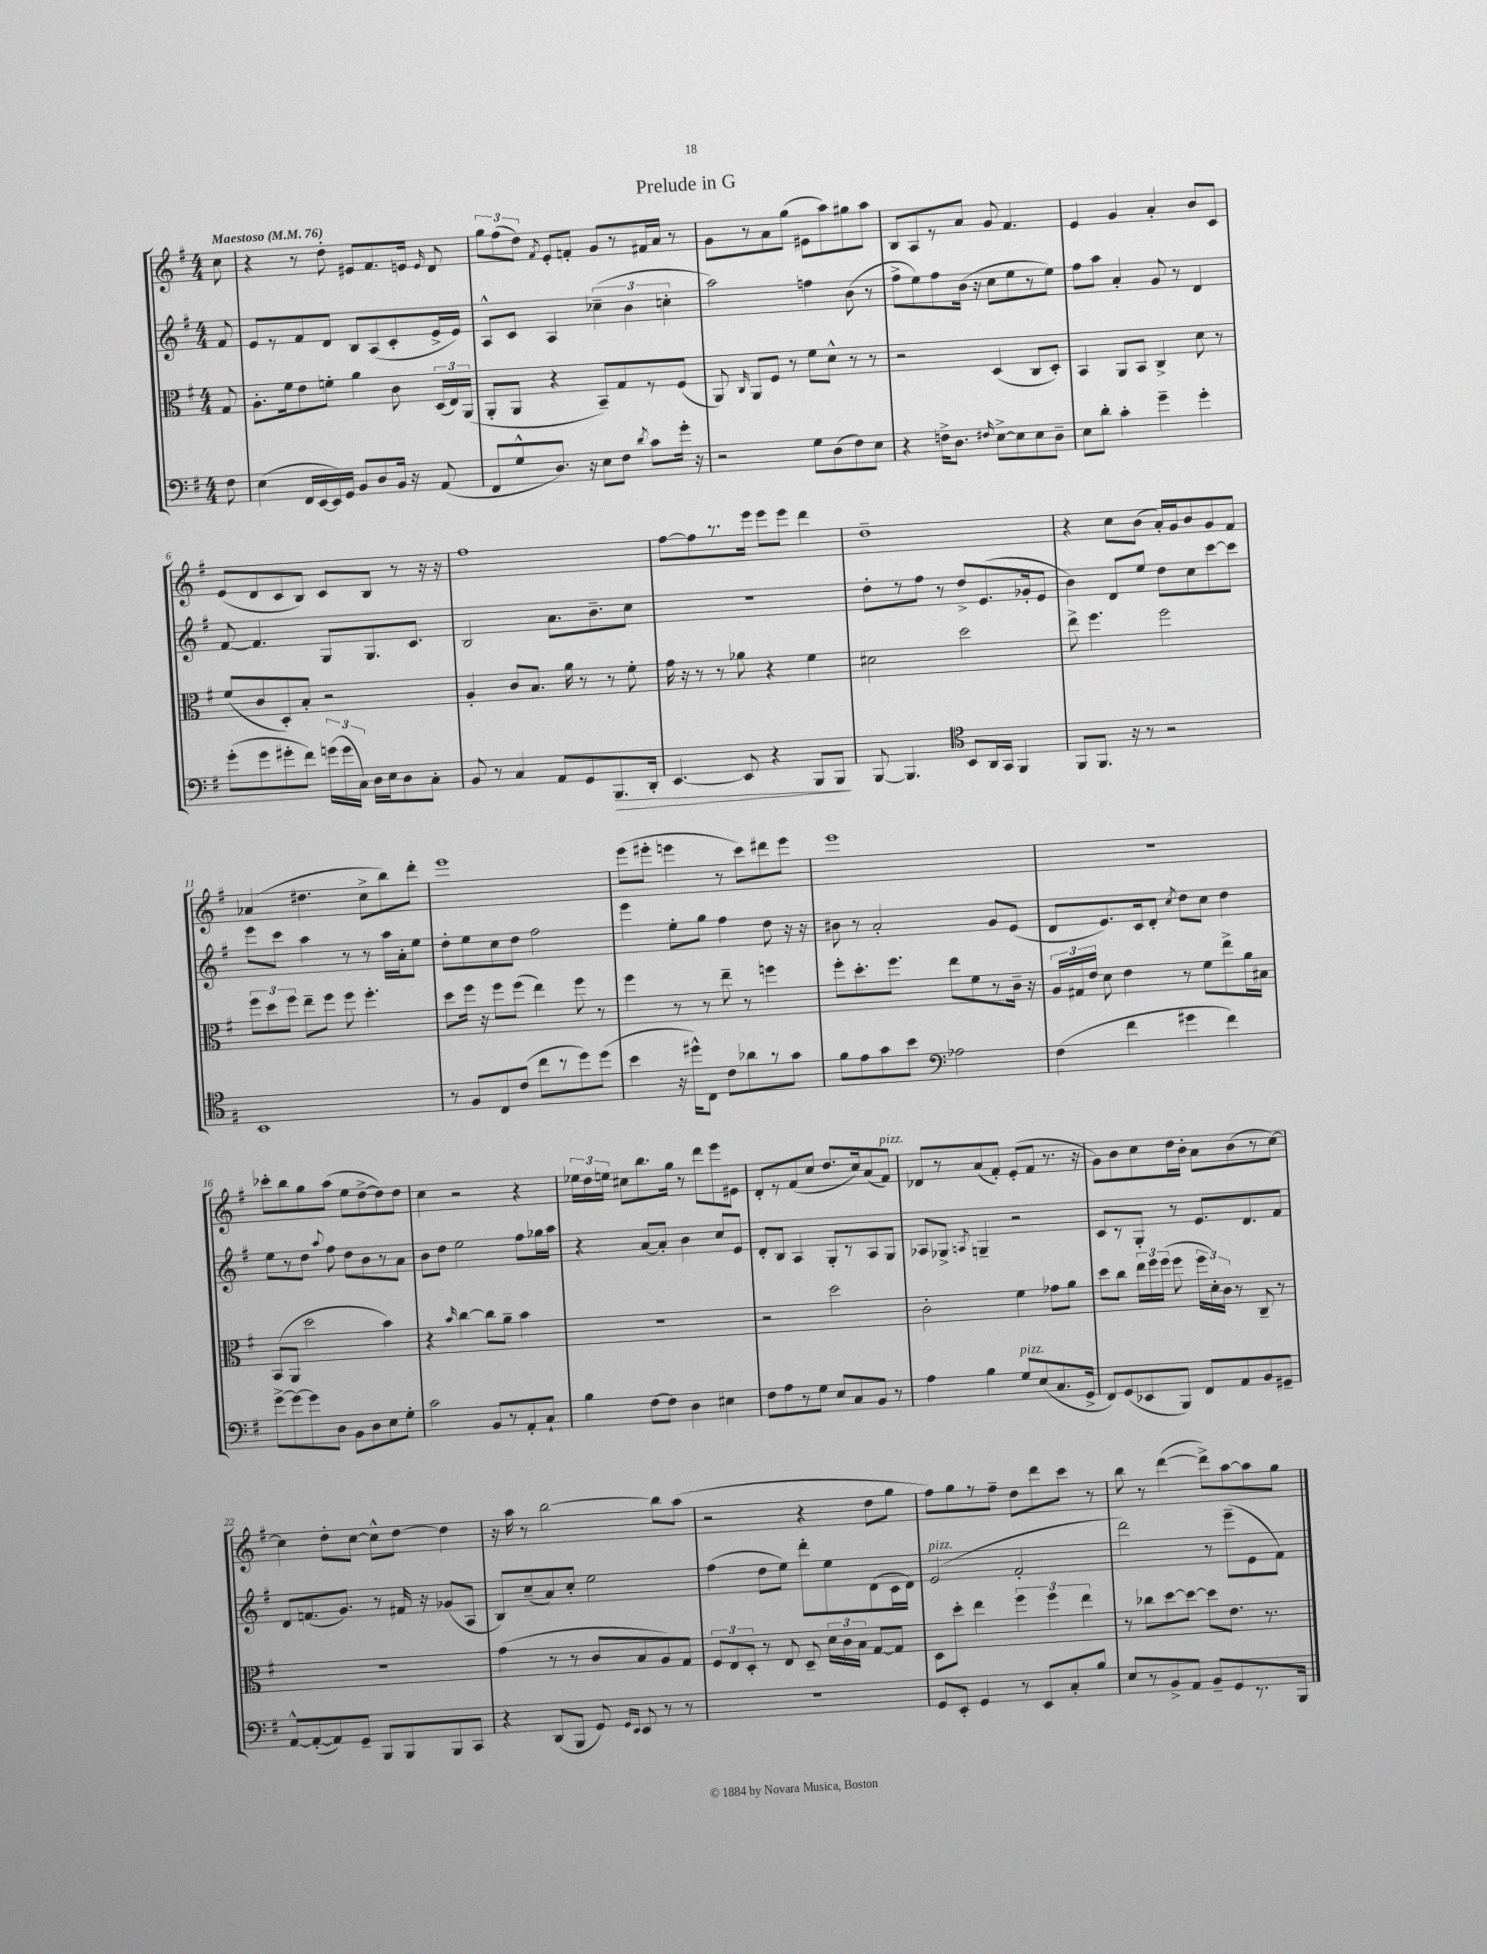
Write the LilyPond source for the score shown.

\header { title = "Prelude in G" }
<<
\new StaffGroup <<
\new Staff = "s0" {
    \clef treble \key g \major \numericTimeSignature \time 4/4 \partial 8 \tempo "Maestoso" 4 = 76
    \autoBeamOff c''8 |
    r4 r8 d''8-. eis'8[ fis'8. e'16] \grace { e'16 } d'8 |
    \tuplet 3/2 { g''8[ fis''8( d''8]) } \acciaccatura { fis'8 } e'8[-. f'8]-. g'8[ r8 fis'16 a'16] r8 |
    g'8[ r8 a'8 g''8]( eis'8[ a''8) gis''8 a''8] |
    b8[ a8 r8 a'8] g'8 fis'4. |
    e'4 g'4 a'4-. b'8[ c'8] |
    e'8[( d'8 c'8 b8]) c'8[ b8] r8 r16 r16 |
    fis''1 |
    fis''8[~ fis''8 r8. e'''16] e'''8[ e'''8] d'''4 |
    d''1-- |
    r4 c''8[ b'8]( a'16[-.) g'16 b'8 g'8 fis'8] |
    aes'4( dis''4. c''8[-> b''8) d'''8]-. |
    e'''1 |
    e'''8[( eis'''8]-. e'''4 r8 c'''8[) dis'''8 e'''8] |
    e'''1 |
    R1 |
    ces'''8[-. b''8 g''8 a''8]( e''8[ d''8~-> d''8) d''8] |
    c''4 r2 r4 |
    \tuplet 3/2 { ees''16[ d''16 e''16] } cis''8[ b''8. g''16] r8 d'''8[ e'''8 eis'8] |
    d'8[-. r8 fis'8( c''8] d''8.[ c''16) a'8( fis'8]^\markup { \italic "pizz." }) |
    des'8[ r8 a'8( fis'8]-.) e'8[-.( fis'8] r8. r16 |
    g'8[) b'8 c''8 d''16 b'16]-. a'8[ b'8( r8 c''8]~) |
    c''4 d''8[-. c''8]~ c''8[-^ d''8]~ d''4 |
    r16 a''16 r8 b''2~ b''8[ a''8]( |
    r2 r4 d''8[ g''8] |
    fis''8[) g''8 r8 fis''8]-- d''8[ d'''8 c'''8] r8 |
    b''8 r8 d'''4~( d'''8[->) a''8~ a''8 g''8] \bar "|." |
}
\new Staff = "s1" {
    \clef treble \key g \major \numericTimeSignature \time 4/4 \partial 8
    \autoBeamOff fis'8 |
    e'8[ r8 fis'8 d'8] b8[ a8( c'8-. e'16-> e'16]) |
    a8[-^ c'8] a4 \tuplet 3/2 { ces''4--( b'4 c''4-. } |
    a''2) f''4 b'8( r8 |
    fis''8[-> e''8) fis''8 b'16]( r16 c''8[ e''8 r8 e''8]) |
    fis''8[ a''8] a'4-. g'8 r8 d'4 |
    fis'8~ fis'4. g8[ g8. c'8.] |
    b2 a'8.[ b'8.-- c''8] |
    R1 |
    d''8[-. r8 fis''8] r8 d''8[-> e'8.( ges'16-. e'8] |
    b'4) d'8[ e''8] d''8[ c''8 c'''8~ c'''8] |
    e'''8[ c'''8] a''4 r8 r8 a''16[ a'16-. e''8] |
    d''8[-. e''8 c''8 d''8] fis''2 |
    e'''4 e''8[-. g''8] fis''4 d''8 r16 r16 |
    bis'8 r8 a'2-. g'8[ e'8]( |
    d'8[ e'8.) c'16 d'8]-. \acciaccatura { c''8 } d''8[ c''8] d''4 |
    e''8[ r8 d''8] \appoggiatura { a''8 } fis''8 d''8[ b'8 r8 a'8] |
    b'8[ d''8] e''2 fis''8[ ges''16 a''16] |
    r4 a'8[~ a'8]-. b'4 c''8[ e'8] |
    d'8[-. b8] a4 g8[-. r8 a8 g8] |
    aes8[ ges8]-> \acciaccatura { a8 } g4-- r2 |
    c'8[ r8 g8]-. r8 e'8.[ d'8. fis'8] |
    d'8[ f'8.( g'8.]) r8 fis'16 r16 ges'8[( a8] |
    b8[) c''8--( a'8) c''8]-. e''2 |
    fis''4( d''8[ e''8]) d'''8[-. e''8 d'8( c'16 d'16]) |
    e'2^\markup { \italic "pizz." }( fis'2-. |
    d'''2) r8 e'''8[--( e'8 fis'8]) \bar "|." |
}
\new Staff = "s2" {
    \clef alto \key g \major \numericTimeSignature \time 4/4 \partial 8
    \autoBeamOff g8 |
    a8.[-. fis'16 e'8 f'8]-. a'4 c'8 \tuplet 3/2 { d16[( e16) a,16]( } |
    a,8[-. a,8] r4 b,8[--) g8 r8 fis8]( |
    a,8) \grace { c16 } a,8[ fis8] r8 fis'8[ d'8]-^ r8 r8 |
    r2 d4( c8[ d8]-.) |
    b,4 a,8[ b,8] c4-> d'8 r8 |
    fis'8[( c'8 d8-.) b8]-. r2 |
    a4-. c'8[ b8.] a'16 r8 r8 fis'8-. |
    g'16 r16 r8 r8 aes'8 r4 fis'4 |
    dis'2 d''2 |
    e''8-> fis''4. fis''2 |
    \tuplet 3/2 { fis''8[ d''8 fis''8] } e''8[-- fis''8] fis''8 fis''4.-. |
    d''8[ fis''16] r16 fis''8[ fis''8]( e''4) fis''8 r8 |
    fis''4 r8 r8 e''8-- r8 f''4 |
    fis''8[-. d''8.-. fis''8.] e''8[ fis'8 r8 c'16]-- r16 |
    \tuplet 3/2 { a16[ gis16 e'16] } d'8 e'4 r8 fis'8[ e''8-> a'16 bis16] |
    b,8[( a,8] d''2 b'4) |
    r4 \grace { b'16 } c''4~ c''8[ a'8]-- b'4 |
    R1 |
    r2 d''2 |
    c'2-. fis'4 ges'8[ a'8] |
    d''8[ c''8] \tuplet 3/2 { e''16[ fis''16 fis''16]( } fis''8 \tuplet 3/2 { fis''16[ d'16-.) c'16] } r8 c8-- r8 |
    R1 |
    g'4( r8 r8 c'8[ b8 a8) g8] |
    \tuplet 3/2 { fis8[ e8 d8]-. } r8 e8 d8-- \tuplet 3/2 { d'16[ c'16 b16] } g8[~ g8] |
    d8[ d''8]-. e''4 \tuplet 3/2 { fis''4 fis''4 e''4 } |
    r8 ces''8[ d''8~ d''8]~ d''8[ e'8.] r8. \bar "|." |
}
\new Staff = "s3" {
    \clef bass \key g \major \numericTimeSignature \time 4/4 \partial 8
    \autoBeamOff fis8 |
    e4( fis,16[ e,16~ e,16) g,16] b,8[ d8 b,16] r16 a,8( |
    fis,8[ g8-^ d8.]) r16 e8[ fis8] \acciaccatura { d'8 } c'8[ g'16]-. r16 |
    r2 g8[ d8( fis8) e8] |
    r4 f16[-> d8.] \grace { fis16 } e8[~-> e8 e8 d8]-- |
    e8[ d'8]-. c'4-. g'4-- g'4-. |
    g'8[-.( g'8 gis'8-. fis'8]) \tuplet 3/2 { g'16[( g'16 c16]) } d16[ e16 d8 c8]-. |
    b,8 r8 c4 a,8[ g,8 b,,8.\> d,16]-. |
    e,4.~ e,8 r4 b,,8[ b,,8]\! |
    b,,8~ b,,4. \clef tenor b,8[ a,16 g,16] fis,4 |
    fis,8[ fis,8.] r16 r8 r2 |
    b,1 |
    r8 fis8[ c8 c'8]( c''8[ r8 d''8) d''8]( |
    b'4 r16 dis''16[-^) c8] c'8[ aes'8 r8 g'8] |
    fis'8[ e'8 g'8 b'8] \clef bass aes2 |
    fis4( fis'4 gis'4 fis'4) |
    g'8[~-> g'8~ g'8 d8] b,8[ d8 e8 g8]-. |
    c'2 b,8[ r8 a,8-. c8]-! |
    b4 fis8[~ fis8] d4 eis4 |
    fis8[ a8 r8 g8] e8[ c8 b,8] r8 |
    a4 b4 g8[^\markup { \italic "pizz." } e8( c8. g,16]-> |
    fis,8[) g,8( ees,8 b,,8]) fis,8[ a,8 b,8 gis,8]-- |
    a,8[~-^ a,8~-.( a,8) g,8]-- b,,8[ b,,8 b,,8 c,8] |
    r4 d,8[( b,,8] g,8) \grace { g,16[ e,16] } e,8 r8 r8 |
    R1 |
    g,8[ e,8]-. g,4 r8 e,8[ c8-. b8] |
    e8[ r8 b,8-> a,8] b,8[-- g,8 r8. b,,16] \bar "|." |
}
>>
>>
